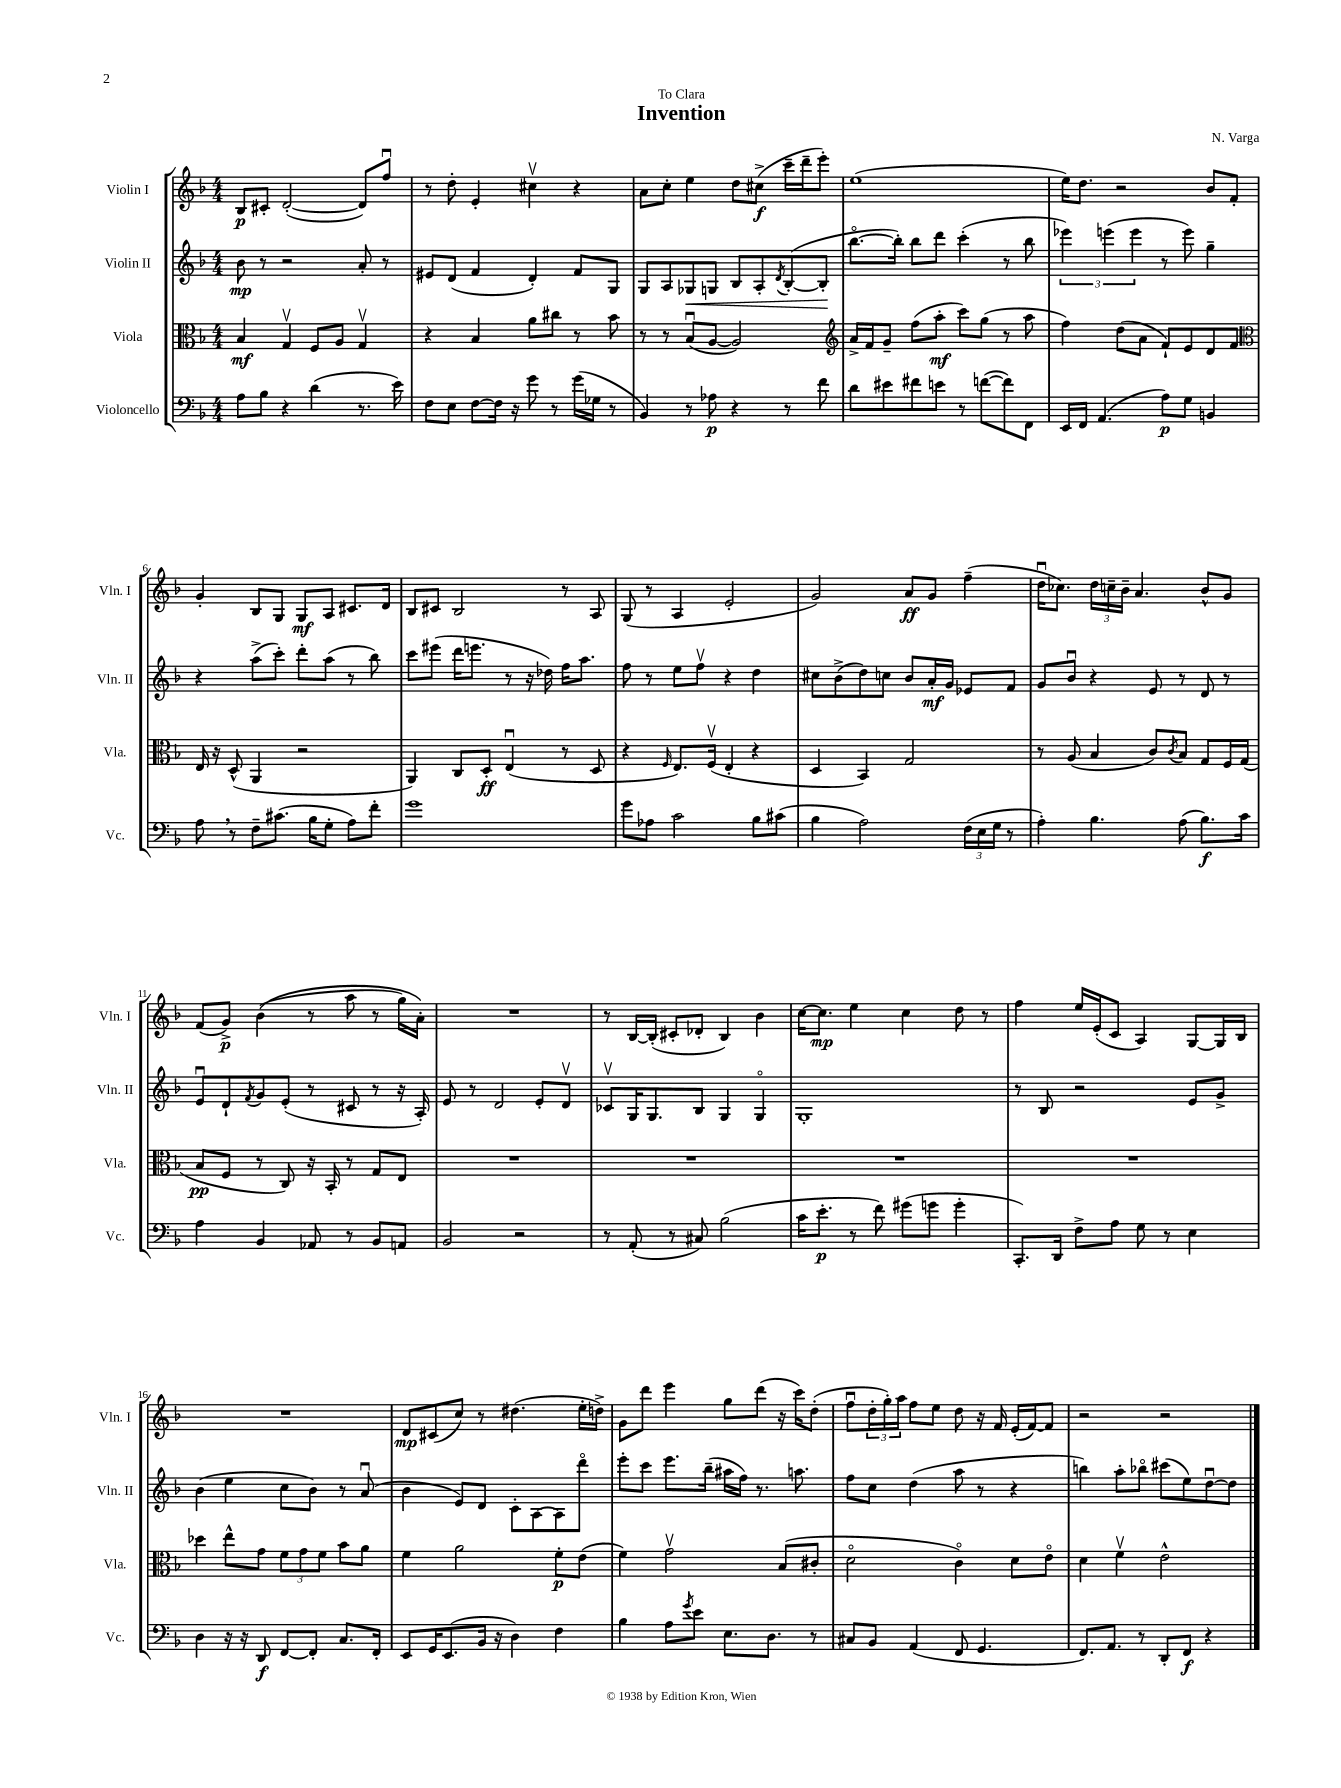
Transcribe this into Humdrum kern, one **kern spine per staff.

**kern	**kern	**kern	**kern
*staff4	*staff3	*staff2	*staff1
*clefF4	*clefC3	*clefG2	*clefG2
*k[b-]	*k[b-]	*k[b-]	*k[b-]
*M4/4	*M4/4	*M4/4	*M4/4
8A\L	4B-/	8b-\	8B-/L
8B-\J	.	8r	8c#'/J
4r	4Gv/	2r	([2d'/
(4d\	8F/L	.	.
.	8A/J	.	.
8.r	4Gv/	8a'/	8d/]L)
.	.	8r	8ffu/J
16e\)	.	.	.
=	=	=	=
8F\L	4r	8e#/L	8r
8E\J	.	(8d/J	8dd'\
[8F\L	4B-/	4f/	4e'/
16F\]Jk	.	.	.
16r	.	.	.
8g\	8a\L	4d'/)	4cc#v\
8r	8cc#\J	.	.
(16g\LL	8r	8f/L	4r
16G-\JJ	.	.	.
8r	8b-\	8G/J	.
=	=	=	=
4BB-/)	8r	8G/L	8a\L
.	8r	8A/	8cc'\J
8r	(8B-u/L	8G-/	4ee\
8A-\	[8A/J	8G/J	.
4r	2A/])	8B-/L	8dd\L
.	.	8A'/	(8cc#^\J
.	.	8qd/	.
8r	.	([8B-'/	16ccc~\LL
.	.	.	16ddd~\J
8f\	.	8B-'/]J	8eee'\J)
=	=	=	=
*	*clefG2	*	*
8d\L	16a^/LL	[8.bb-o\L	(1ee
.	16f/J	.	.
8e#\	8g~/J	.	.
.	.	16bb-'\]Jk)	.
8f#\	(8ff\L	8bb-\L	.
8e\J	8aa'\J	8ddd\J	.
8r	8ccc\L)	(4ccc'\	.
([8f\L	(8gg\J	.	.
8f\])	8r	8r	.
8FF\J	8aa\	8bb-\	.
=	=	=	=
16EE/LL	4ff\)	6eee-\)	16ee\LK)
16FF/JJ	.	.	8.dd\J
(4.AA/	.	.	.
.	.	(6eee\	.
.	(8dd\L	.	2r
.	.	6eee\	.
.	8a\J	.	.
8A\L)	8f`/L)	8r	.
8G\J	8e/	8eee\)	.
4BB/	8d/	4gg~\	8b-/L
.	8f/J	.	8f'/J
=	=	=	=
*	*clefC3	*	*
8A\	16E/	4r	4g'/
.	16r	.	.
8r	(8D^^/	.	.
8F~\L	4AA/	(8aa^\L	8B-/L
(8.c#\J	.	8ccc'\J)	8G/J
.	2r	8ddd'\L	8G/L
16B-\LK	.	.	.
8G'\J	.	(8aa\J	8A/J
8A\L)	.	8r	8.c#/L
8f'\J	.	8bb-\)	.
.	.	.	16d/Jk
=	=	=	=
1g	4AA/)	8ccc\L	8B-/L
.	.	(8eee#\J	8c#/J
.	8C/L	16ddd\LK	2B-/
.	.	8.eee\J	.
.	8D'/J	.	.
.	(4Eu/	8r	.
.	.	16r	.
.	.	16dd-\)	.
.	8r	16ff\LK	8r
.	.	8.aa\J	.
.	8D/	.	8A/
=	=	=	=
8g\L	4r	8ff\	(8G/
8A-\J	.	8r	8r
.	16qqF/	.	.
2c\	8.E/L)	8ee\L	4A/
.	.	8ffv\J	.
.	(16Fv/Jk	.	.
.	4E'/	4r	2e'/
8B-\L	4r	4dd\	.
(8c#\J	.	.	.
=	=	=	=
4B-\	4D/	8cc#\L	2g/)
.	.	(8b-^\	.
2A\)	4BB-/)	8dd\)	.
.	.	8cc\J	.
.	2G/	8b-/L	8a/L
.	.	16a'/L	8g/J
.	.	16g/JJ	.
(24F\LL	.	8e-/L	(4ff~\
24E\	.	.	.
24G\JJ	.	.	.
8r	.	8f/J	.
=	=	=	=
4A'\)	8r	8g/L	16ddu\LK
.	.	.	8.cc-\J)
.	(8A/	8b-u/J	.
4.B-\	4B-/	4r	24dd\LL
.	.	.	24cc~\
.	.	.	24b-~\JJ
.	.	.	4.a/
.	8c/L)	8e/	.
.	8qc/	.	.
(8A\	8B-/J	8r	.
8.B-\L)	8G/L	8d/	8b-^^/L
.	16F/L	8r	8g/J
16c\Jk	(16G/JJ	.	.
=	=	=	=
4A\	8B-/L	8eu/L	(8f/L
.	8F/J	8d`/	8g^/J)
.	.	8qf/	.
4BB-/	8r	8g/	&((4b-\
.	8C/)	(8e'/J	.
8AA-/	16r	8r	8r
.	16BB-'/	.	.
8r	8r	8c#/	8aa\
8BB-/L	8G/L	8r	8r
8AA/J	8E/J	16r	16gg\LL)
.	.	16A'/)	16a'\JJ&)
=	=	=	=
2BB-/	1r	8e/	1r
.	.	8r	.
.	.	2d/	.
2r	.	.	.
.	.	8e'/L	.
.	.	8dv/J	.
=	=	=	=
8r	1r	8c-v/L	8r
(8AA'/	.	16G/K	[16B-/LL
.	.	8.G/	(16B-'/]JJ
8r	.	.	8c#'/L
8C#/)	.	8B-/J	8d-'/J
(2B-\	.	4G/	4B-/)
.	.	4Go/	4b-\
=	=	=	=
16c\LK	1r	1G'	[16cc\LK
8.e'\J	.	.	8.cc\]J
8r	.	.	4ee\
8f\)	.	.	.
(8g#\L	.	.	4cc\
8g\J	.	.	.
4g'\	.	.	8dd\
.	.	.	8r
=	=	=	=
8.CC'/L)	1r	8r	4ff\
.	.	8B-/	.
16DD/Jk	.	.	.
8F^\L	.	2r	16ee/LL
.	.	.	(16e'/J
8A\J	.	.	8c/J
8G\	.	.	4A/)
8r	.	.	.
4E\	.	8e/L	[8G/L
.	.	8g^/J	16G/]L
.	.	.	16B-/JJ
=	=	=	=
4D\	4dd-\	(4b-\	1r
16r	8ee^^\L	4ee\	.
16r	.	.	.
8DD/	8g\J	.	.
[8FF/L	12f\L	8cc\L	.
.	12g\	.	.
8FF'/]J	.	8b-\J)	.
.	12f\J	.	.
8.C/L	8b-\L	8r	.
.	8a\J	(8au/	.
16FF'/Jk	.	.	.
=	=	=	=
8EE/L	4f\	4b-\	8d/L
16GG/K	.	.	(8c#/
(8.EE/	.	.	.
.	2a\	8e/L)	8cc/J)
16BB-/Jk	.	8d/J	8r
16r	.	.	.
4D\)	.	8c'\L	(4.dd#\
.	.	[8A\	.
4F\	8f'\L	8A\]	.
.	(8e\J	8dddo\J	16ee'\LL
.	.	.	16dd^\JJ)
=	=	=	=
4B-\	4f\)	8eee'\L	8g\L
.	.	8ccc\J	8ddd\J
8A\L	2gv\	8.eee\L	4eee\
8qg/	.	.	.
8e\J	.	.	.
.	.	(16bb-~\Jk	.
8.E\L	.	16aa#\LL	8gg\L
.	.	16ff\JJ)	.
.	.	8.r	(8ddd\J
8.D\J	.	.	.
.	(8B-/L	.	16r
.	.	8.aa\	16ccc\LK)
8r	8c#'/J	.	(8dd'\J
=	=	=	=
8C#/L	2do\	8ff\L	8ffu\L
8BB-/J	.	8cc\J	24dd'\L
.	.	.	24gg'\)
.	.	.	24aa\JJ
(4AA/	.	(4dd\	8ff\L
.	.	.	8ee\J
8FF/	4co\)	8aa\	8dd\
4.GG/	.	8r	16r
.	.	.	16f/
.	8d\L	4r	(16e'/LL
.	.	.	[16f/J)
.	8eo\J	.	8f/]J
=	=	=	=
8.FF/L)	4d\	4bb\)	2r
8.AA/J	.	.	.
.	4fv\	8aa'\L	.
8r	.	8bb-o\J	.
8DD'/L	2e^^\	(8ccc#\L	2r
8FF/J	.	8ee\)	.
4r	.	[8ddu\	.
.	.	8dd\]J	.
==	==	==	==
*-	*-	*-	*-
